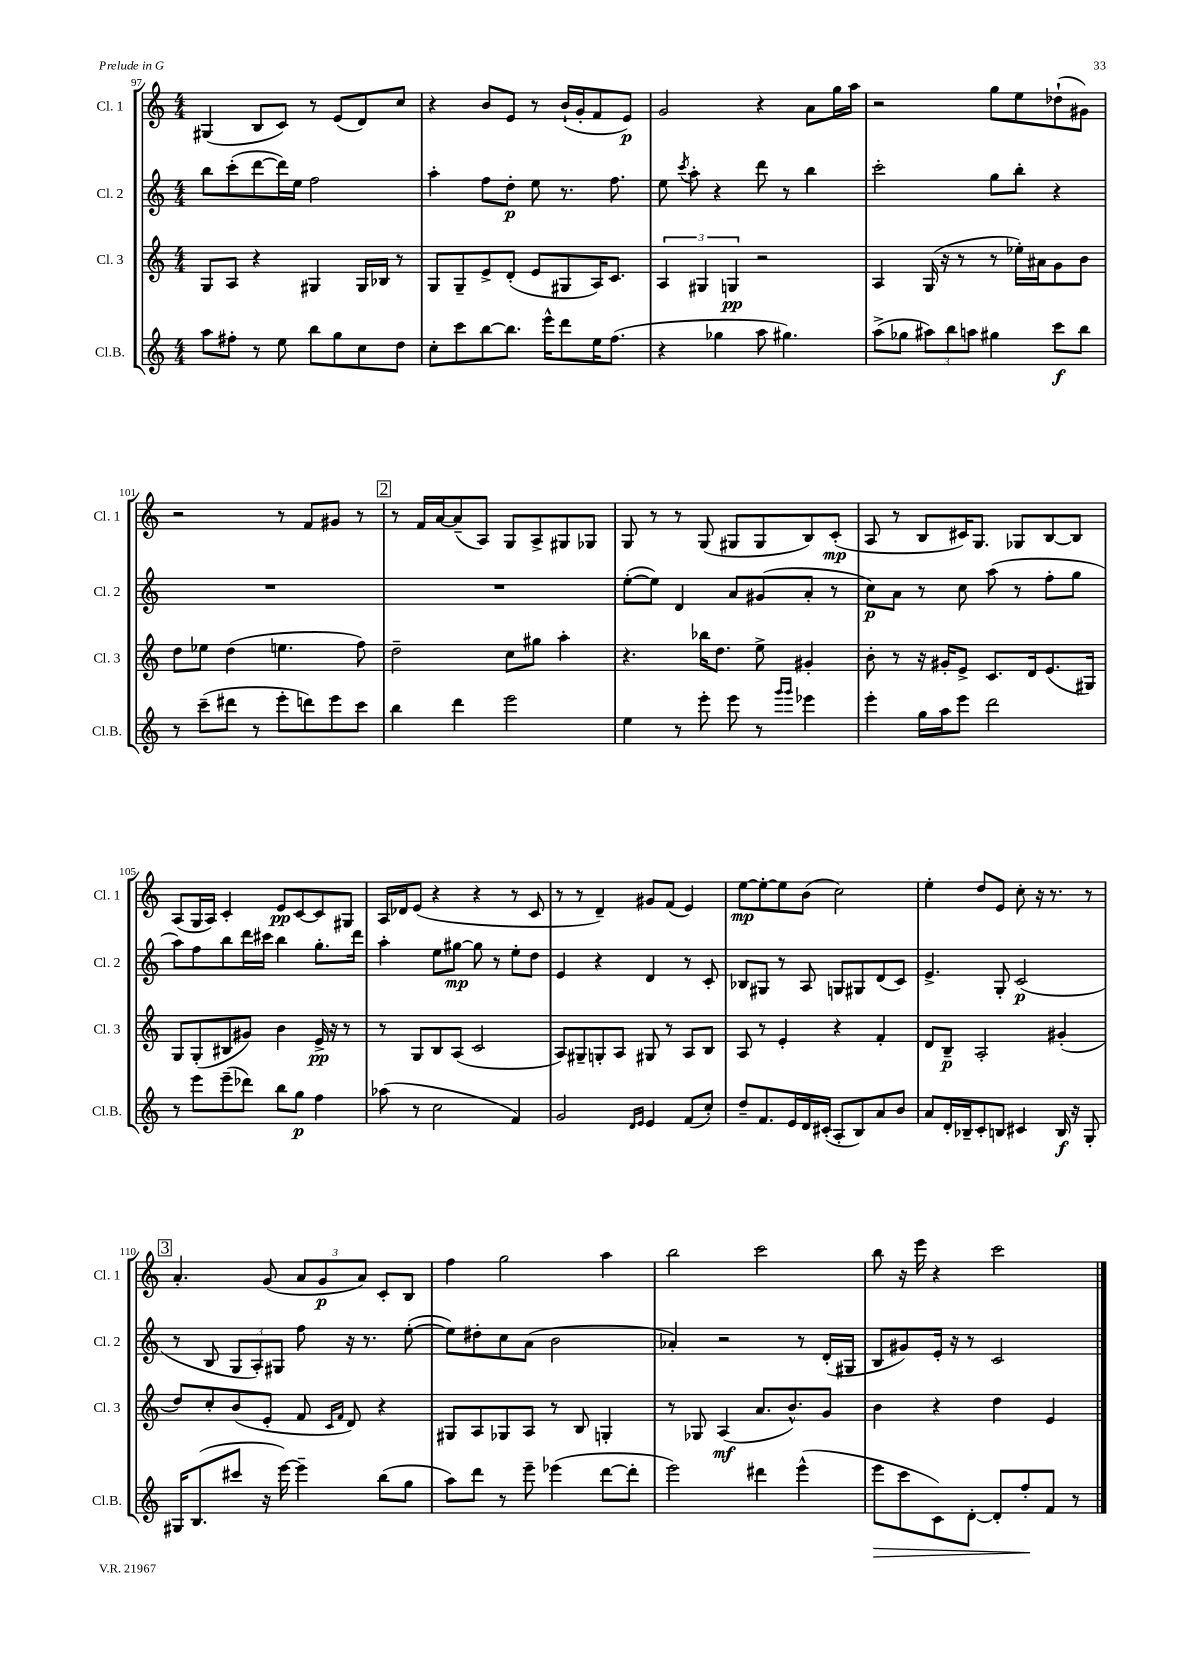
<<
\new StaffGroup <<
\new Staff = "s0" \with { instrumentName = "Cl. 1" shortInstrumentName = "Cl. 1" } {
    \clef treble \key c \major \numericTimeSignature \time 4/4
    \autoBeamOff gis4( b8[ c'8]) r8 e'8[( d'8) c''8] |
    r4 b'8[ e'8] r8 b'16[-!( g'16-. f'8 e'8]\p) |
    g'2 r4 a'8[ g''16 a''16] |
    r2 g''8[ e''8 des''8-!( gis'8]) |
    r2 r8 f'8[ gis'8] r8 |
    \mark \markup { \box "2" } r8 f'16[ a'16~ a'8--( a8]) g8[ a8-> gis8 ges8] |
    g8 r8 r8 g8( gis8[ gis8 b8) c'8]-.\mp( |
    a8 r8 b8[ cis'16) g8.] ges8[ b8~ b8] |
    a8[( g16 a16]) c'4-. e'8[\pp c'8~ c'8 gis8] |
    a16[ des'16 e'8]( r4 r4 r8 c'8 |
    r8 r8 d'4--) gis'8[ f'8]( e'4) |
    e''8[~\mp e''8~-. e''8 b'8]( c''2) |
    e''4-. d''8[ e'8] c''8-. r16 r8. r8 |
    \mark \markup { \box "3" } a'4.-. g'8( \tuplet 3/2 { a'8[ g'8\p a'8]) } c'8[-. b8] |
    f''4 g''2 a''4 |
    b''2 c'''2 |
    b''8 r16 e'''16 r4 c'''2 \bar "|." |
}
\new Staff = "s1" \with { instrumentName = "Cl. 2" shortInstrumentName = "Cl. 2" } {
    \clef treble \key c \major \numericTimeSignature \time 4/4
    \autoBeamOff b''8[ c'''8-.( d'''8~ d'''16) e''16] f''2 |
    a''4-. f''8[ d''8]-.\p e''8 r8. f''8. |
    e''8 \acciaccatura { c'''8 } a''8-. r4 d'''8 r8 b''4 |
    c'''2-. g''8[ b''8]-. r4 |
    R1 |
    \mark \markup { \box "2" } R1 |
    e''8[~-.( e''8]) d'4 a'8[ gis'8( a'8]-. r8 |
    c''8[\p) a'8] r8 c''8 a''8( r8 f''8[-. g''8] |
    a''8[) f''8 b''8 d'''16 cis'''16] b''4 g''8.[-. d'''16] |
    a''4-. e''8[ gis''8]~\mp gis''8 r8 e''8[-. d''8] |
    e'4 r4 d'4 r8 c'8-. |
    bes8[ gis8] r8 a8 g8[ gis8 d'8( c'8]) |
    e'4.-> g8-. c'2\p( |
    \mark \markup { \box "3" } r8 b8 \tuplet 3/2 { g8[ a8-.) gis8] } f''8 r16 r8. e''8~-.( |
    e''8[) dis''8-. c''8 a'8]( b'2 |
    aes'4-.) r2 r8 d'16[-.( gis16] |
    b8[ gis'8) e'16]-. r16 r8 c'2 \bar "|." |
}
\new Staff = "s2" \with { instrumentName = "Cl. 3" shortInstrumentName = "Cl. 3" } {
    \clef treble \key c \major \numericTimeSignature \time 4/4
    \autoBeamOff g8[ a8] r4 gis4 gis16[ bes16] r8 |
    g8[ g8-- e'8-> d'8]-.( e'8[ gis8 a16) c'8.] |
    \tuplet 3/2 { a4 gis4 g4\pp } r2 |
    a4 g16( r16 r8 r8 ees''16[-.) ais'16 g'8 b'8] |
    d''8[ ees''8] d''4( e''4. f''8) |
    \mark \markup { \box "2" } d''2-- c''8[ gis''8] a''4-. |
    r4. bes''16[ d''8.] e''8-> gis'4-. |
    b'8-. r8 r16 gis'16[-. e'8]-> c'8.[ d'16 e'8.( gis16]) |
    g8[ g8-.( bis8 gis'8]) b'4 e'16->\pp r16 r8 |
    r8 g8[ b8 a8]( c'2 |
    a8[) gis8-- g8-. a8] gis8 r8 a8[ b8] |
    a8 r8 e'4-. r4 f'4-. |
    d'8[ b8]--\p a2-. gis'4-.( |
    \mark \markup { \box "3" } d''8[) c''8-. b'8( e'8]-. f'8 \grace { c'16[ f'16] } d'8) r4 |
    gis8[ a8 ges8 a8] r8 b8 g4-. |
    r8 ges8 a4\mf( a'8.[ b'8.-^) g'8] |
    b'4 r4 d''4 e'4 \bar "|." |
}
\new Staff = "s3" \with { instrumentName = "Cl.B." shortInstrumentName = "Cl.B." } {
    \clef treble \key c \major \numericTimeSignature \time 4/4
    \autoBeamOff a''8[ fis''8]-. r8 e''8 b''8[ g''8 c''8 d''8] |
    c''8[-. c'''8 b''8~ b''8.] e'''16[-^ d'''8 e''16 f''8.]( |
    r4 ges''4 a''8 gis''4.) |
    a''8[->( ges''8] \tuplet 3/2 { ais''8[) b''8 a''8] } gis''4 c'''8[\f b''8] |
    r8 c'''8[--( dis'''8] r8 e'''8[-. d'''8) e'''8 c'''8] |
    \mark \markup { \box "2" } b''4 d'''4 e'''2 |
    e''4 r8 e'''8-. e'''8 r8 \grace { g'''16[ g'''16] } ees'''4 |
    e'''4-. g''16[ a''16 e'''8] d'''2 |
    r8 e'''8[ e'''8--( des'''8]) b''8[ g''8]\p f''4 |
    aes''8( r8 c''2 f'4) |
    g'2 \grace { d'16[ e'16] } e'4 f'8[( c''8]-.) |
    d''8[-- f'8. e'16 d'16 cis'16]-.( a8[-. b8) a'8 b'8] |
    a'8[ d'16-. bes16-- c'8-. b8] cis'4 b16\f r16 g8-. |
    \mark \markup { \box "3" } gis16[ b8.( cis'''8] r16 e'''16~) e'''4-- b''8[( g''8] |
    a''8[) d'''8] r8 e'''8-- ees'''4( d'''8[~ d'''8]-. |
    e'''2) dis'''4 e'''4-^( |
    e'''8[\> c'''8 c'8) d'8]~-. d'8[-. f''8-.\! f'8] r8 \bar "|." |
}
>>
>>
\layout { \context { \Score currentBarNumber = #97 } }
